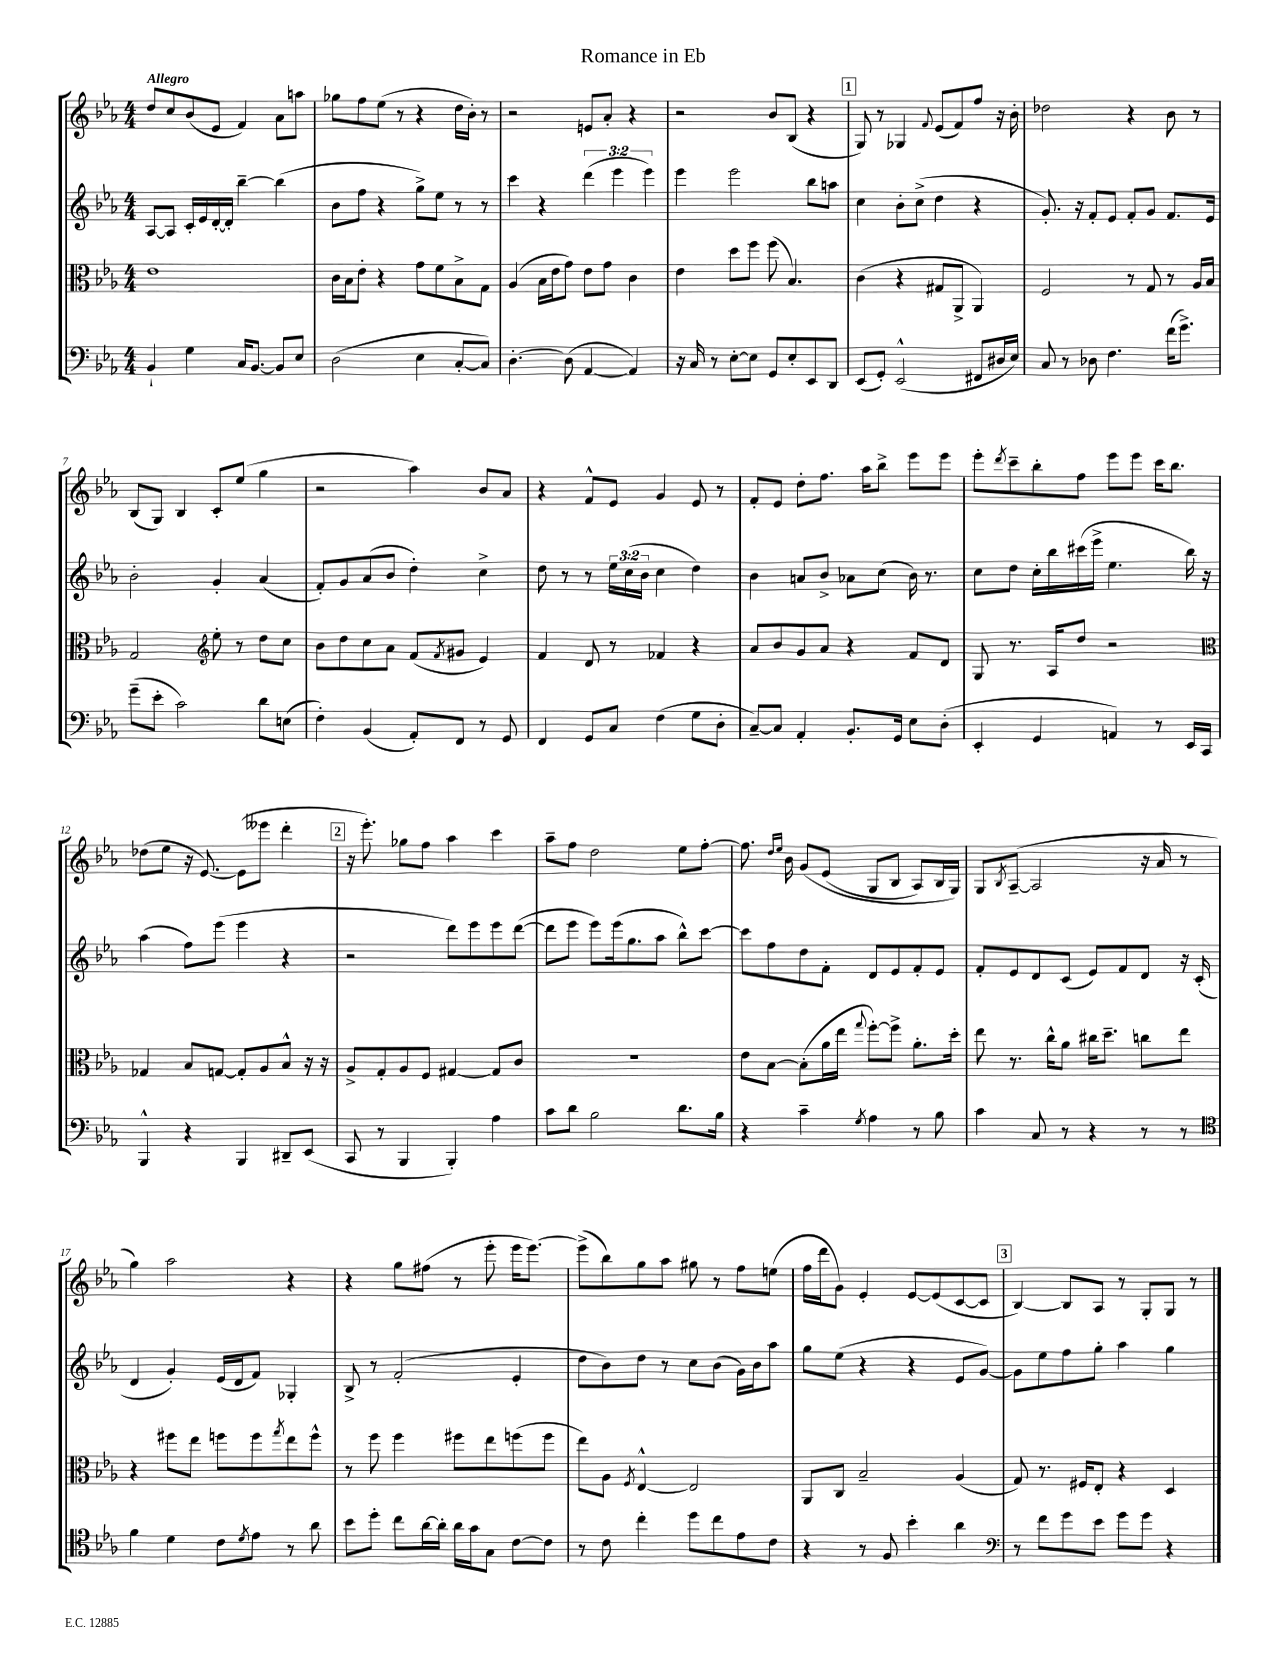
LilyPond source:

\header { title = "Romance in Eb" }
<<
\new StaffGroup <<
\new Staff = "s0" {
    \clef treble \key ees \major \numericTimeSignature \time 4/4 \tempo "Allegro"
    d''8 c''8 bes'8( ees'8 f'4) aes'8 a''8 |
    ges''8 f''8 ees''8( r8 r4 d''16 bes'16-.) r8 |
    r2 e'8 aes'8-. r4 |
    r2 bes'8 bes8( r4 |
    \mark \markup { \box "1" } g8) r8 ges4 \appoggiatura { f'8 } ees'8( f'8) f''8 r16 bes'16-. |
    des''2 r4 bes'8 r8 |
    bes8( g8) bes4 c'8-. ees''8( g''4 |
    r2 aes''4) bes'8 aes'8 |
    r4 f'8-^ ees'8 g'4 ees'8 r8 |
    f'8-. ees'8 d''8-. f''8. aes''16 bes''8-> ees'''8 ees'''8 |
    ees'''8-. \acciaccatura { d'''8 } c'''8-- bes''8-. f''8 ees'''8 ees'''8 c'''16 bes''8. |
    des''8( ees''8 r16 ees'8.~) ees'8( eeses'''8 d'''4-. |
    \mark \markup { \box "2" } r16 ees'''8.-.) ges''8 f''8 aes''4 c'''4 |
    aes''8-- f''8 d''2 ees''8 f''8~-. |
    f''8. \grace { d''16 ees''16 } bes'16 g'8\( ees'8( g8 bes8 aes8) bes16 g16\) |
    g8 \acciaccatura { bes8 } aes8~--( aes2 r16 aes'16 r8 |
    g''4) aes''2 r4 |
    r4 g''8 fis''8( r8 ees'''8-. ees'''16 ees'''8.~) |
    ees'''8->( bes''8) g''8 aes''8 gis''8 r8 f''8 e''8( |
    f''16 d'''16 g'8) ees'4-. ees'8~ ees'8( c'8~ c'8 |
    \mark \markup { \box "3" } bes4~) bes8 aes8 r8 g8-. g8 r8 \bar "|." |
}
\new Staff = "s1" {
    \clef treble \key ees \major \numericTimeSignature \time 4/4 \override Staff.TupletNumber.text = #tuplet-number::calc-fraction-text
    aes8~ aes8 c'16-. ees'16 d'16~-. d'16-. bes''4~-- bes''4( |
    bes'8 f''8 r4 g''8->) ees''8 r8 r8 |
    c'''4 r4 \tuplet 3/2 { d'''4( ees'''4 ees'''4) } |
    ees'''4 ees'''2 bes''8 a''8 |
    \mark \markup { \box "1" } c''4 bes'8-. c''8->( d''4 r4 |
    g'8.-.) r16 f'8-. ees'8 f'8-. g'8 f'8. ees'16 |
    bes'2-. g'4-. aes'4( |
    f'8-.) g'8 aes'8( bes'8 d''4-.) c''4-> |
    d''8 r8 r8 \tuplet 3/2 { ees''16 c''16( bes'16 } c''4 d''4) |
    bes'4 a'8 bes'8-> aes'8 c''8( bes'16) r8. |
    c''8 d''8 c''16-. bes''16 cis'''16( ees'''16-> ees''4. bes''16) r16 |
    aes''4( f''8) ees'''8( ees'''4 r4 |
    \mark \markup { \box "2" } r2 d'''8) ees'''8 ees'''8 d'''8~( |
    d'''8 ees'''8 ees'''8) ees'''16( g''8. aes''8 bes''8-^) c'''8~ |
    c'''8 f''8 d''8 f'8-. d'8 ees'8 f'8-. ees'8 |
    f'8-. ees'8 d'8 c'8( ees'8) f'8 d'8 r16 c'16-.( |
    d'4 g'4-.) ees'16( d'16 f'8) ges4-. |
    bes8-> r8 f'2-.( ees'4-. |
    d''8 bes'8) d''8 r8 c''8 bes'8( g'16) bes'16 aes''8 |
    g''8 ees''8( r4 r4 ees'8 g'8~) |
    \mark \markup { \box "3" } g'8 ees''8 f''8 g''8-. aes''4 g''4 \bar "|." |
}
\new Staff = "s2" {
    \clef alto \key ees \major \numericTimeSignature \time 4/4
    ees'1 |
    c'16 bes16 ees'8-. r4 g'8 f'8 bes8-> g8 |
    aes4( bes16 ees'16 g'8) ees'8 g'8 c'4 |
    ees'4 d''8 f''8 f''8( bes4.) |
    \mark \markup { \box "1" } c'4( r4 gis8 aes,8-> aes,4) |
    f2 r8 g8 r8 aes16 bes16 |
    g2 \clef treble ees''8-. r8 d''8 c''8 |
    bes'8 d''8 c''8 aes'8 f'8( \acciaccatura { f'8 } gis'8 ees'4) |
    f'4 d'8 r8 fes'4 r4 |
    aes'8 bes'8 g'8 aes'8 r4 f'8 d'8 |
    g8 r8. aes16 d''8 r2 |
    \clef alto ges4 bes8 g8~ g8-. aes8 bes8-^ r16 r16 |
    \mark \markup { \box "2" } aes8-> g8-. aes8 f8 gis4~ gis8 c'8 |
    R1 |
    ees'8 bes8~ bes8-.( aes'16 ees''16 \appoggiatura { g''8 } f''8~-.) f''8-> aes'8.-. d''16-. |
    ees''8 r8. c''16-^ aes'8 cis''16 d''8.-- c''8 ees''8 |
    r4 fis''8 ees''8 f''8 f''8 \acciaccatura { g''8 } ees''8 f''8-^ |
    r8 f''8 f''4 fis''8 ees''8 f''8( f''8 |
    ees''8) aes8 \acciaccatura { f8 } ees4~-^ ees2 |
    aes,8 c8 bes2-- aes4( |
    \mark \markup { \box "3" } g8) r8. fis16 ees8-. r4 d4 \bar "|." |
}
\new Staff = "s3" {
    \clef bass \key ees \major \numericTimeSignature \time 4/4
    bes,4-! g4 c16 bes,8.~ bes,8 ees8 |
    d2( ees4 c8~-. c8) |
    d4.~-. d8( aes,4~ aes,4) |
    r16 c16 r8 ees8~-. ees8 g,8 ees8-. ees,8 d,8 |
    \mark \markup { \box "1" } ees,8( g,8-.) ees,2-^( fis,8 dis16 ees16) |
    c8 r8 des8 f4. f'16( g'8.->) |
    g'8--( ees'8-. c'2) d'8 e8( |
    f4-.) bes,4( aes,8-.) f,8 r8 g,8 |
    f,4 g,8 c8 f4( g8 d8-. |
    c8~--) c8 aes,4-. bes,8.-. g,16 ees8 d8-.( |
    ees,4-. g,4 a,4) r8 ees,16 c,16 |
    bes,,4-^ r4 bes,,4 dis,8-- ees,8( |
    \mark \markup { \box "2" } c,8 r8 bes,,4 bes,,4-.) aes4 |
    c'8 d'8 bes2 d'8. bes16 |
    r4 c'4-- \acciaccatura { g8 } aes4 r8 bes8 |
    c'4 c8 r8 r4 r8 r8 |
    \clef tenor f'4 d'4 c'8 \acciaccatura { d'8 } ees'8 r8 aes'8 |
    bes'8 d''8-. c''8 aes'16~ aes'16-. aes'16 g'16 g8 c'8~ c'8 |
    r8 c'8 c''4-. d''8 c''8 ees'8 c'8 |
    r4 r8 f8 bes'4-. aes'4 |
    \mark \markup { \box "3" } \clef bass r8 f'8 g'8 ees'8 g'8 g'8 r4 \bar "|." |
}
>>
>>
